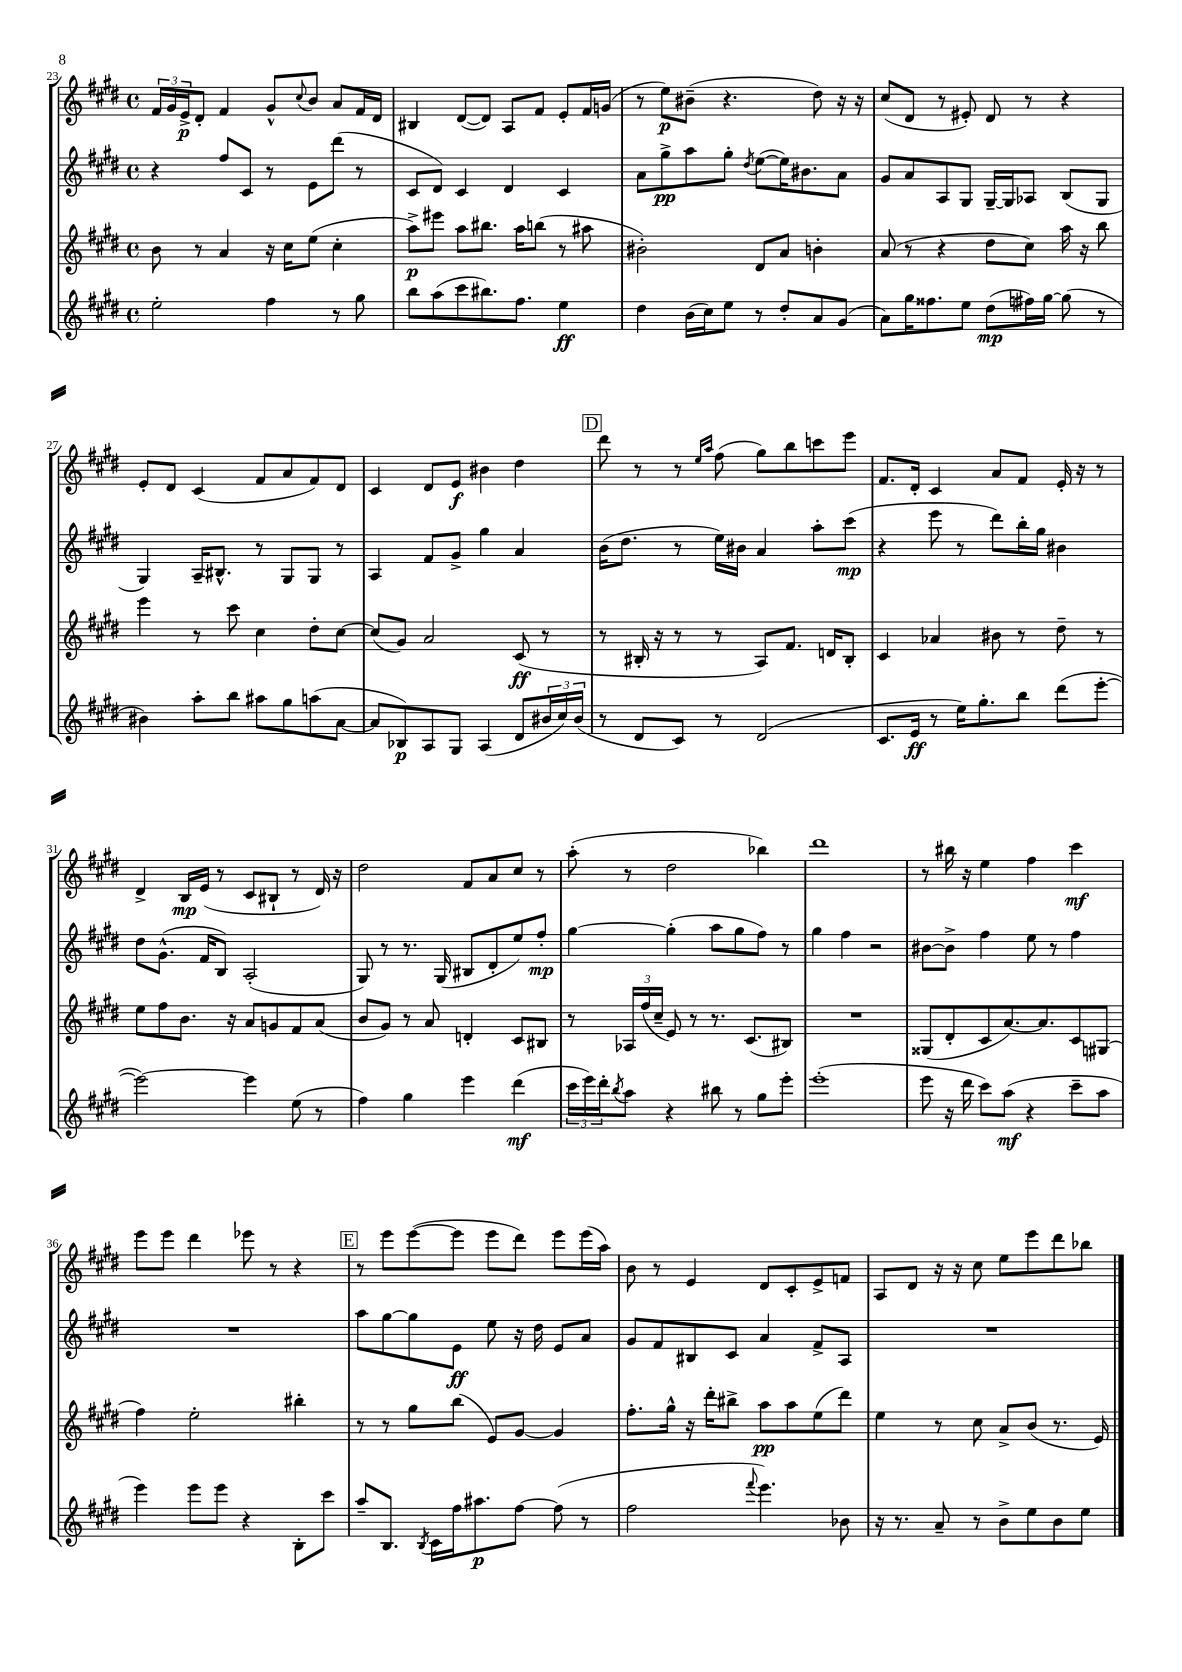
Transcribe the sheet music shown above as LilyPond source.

<<
\new StaffGroup <<
\new Staff = "s0" {
    \clef treble \key e \major \defaultTimeSignature \time 4/4
    \tuplet 3/2 { fis'16 gis'16 e'16->\p } dis'8-. fis'4 gis'8-^ \appoggiatura { cis''8 } b'8 a'8 fis'16 dis'16 |
    bis4 dis'8~( dis'8) a8 fis'8 e'8-. fis'16 g'16( |
    r8 e''8\p) bis'8--( r4. dis''8) r16 r16 |
    cis''8( dis'8 r8 eis'8-.) dis'8 r8 r4 |
    e'8-. dis'8 cis'4( fis'8 a'8 fis'8) dis'8 |
    cis'4 dis'8 e'8\f bis'4 dis''4 |
    \mark \markup { \box "D" } dis'''8 r8 r8 \grace { e''16 a''16 } fis''8( gis''8) b''8 c'''8 e'''8 |
    fis'8. dis'16-. cis'4 a'8 fis'8 e'16-. r16 r8 |
    dis'4-> b16\mp e'16( r8 cis'8 bis8-! r8 dis'16) r16 |
    dis''2 fis'8 a'8 cis''8 r8 |
    a''8-.( r8 dis''2 bes''4) |
    dis'''1 |
    r8 bis''16 r16 e''4 fis''4 cis'''4\mf |
    e'''8 e'''8 dis'''4 ees'''8 r8 r4 |
    \mark \markup { \box "E" } r8 e'''8 e'''8~( e'''8 e'''8 dis'''8) e'''8 e'''16( a''16) |
    b'8 r8 e'4 dis'8 cis'8-. e'8-> f'8 |
    a8 dis'8 r16 r16 cis''8 e''8 e'''8 dis'''8 bes''8 \bar "|." |
}
\new Staff = "s1" {
    \clef treble \key e \major \defaultTimeSignature \time 4/4
    r4 fis''8 cis'8 r8 e'8 dis'''8( r8 |
    cis'8 dis'8) cis'4 dis'4 cis'4 |
    a'8 gis''8->\pp a''8 gis''8-. \acciaccatura { dis''8 } e''8~( e''16) bis'8. a'8 |
    gis'8 a'8 a8 gis8 gis16~-- gis16 aes8 b8( gis8 |
    gis4) a16-- bis8.-^ r8 gis8 gis8 r8 |
    a4 fis'8 gis'8-> gis''4 a'4 |
    \mark \markup { \box "D" } b'16( dis''8. r8 e''16) bis'16 a'4 a''8-. cis'''8\mp( |
    r4 e'''8 r8 dis'''8) b''16-. gis''16 bis'4 |
    dis''8 gis'8.-^( fis'16 b8) a2-.( |
    gis8) r8 r8. gis16( bis8 dis'8-. e''8) fis''8-.\mp |
    gis''4~ gis''4-.( a''8 gis''8 fis''8) r8 |
    gis''4 fis''4 r2 |
    bis'8~ bis'8-> fis''4 e''8 r8 fis''4 |
    R1 |
    \mark \markup { \box "E" } a''8 gis''8~ gis''8 e'8\ff e''8 r16 dis''16 e'8 a'8 |
    gis'8 fis'8 bis8 cis'8 a'4 fis'8-> a8 |
    R1 \bar "|." |
}
\new Staff = "s2" {
    \clef treble \key e \major \defaultTimeSignature \time 4/4
    b'8 r8 a'4 r16 cis''16 e''8( cis''4-. |
    a''8->\p) eis'''8 a''8 bis''8. a''16 b''8( r8 ais''8 |
    bis'2-.) dis'8 a'8 b'4-. |
    a'8( r8 r4 dis''8 cis''8) a''16 r16 b''8 |
    e'''4 r8 cis'''8 cis''4 dis''8-. cis''8~ |
    cis''8( gis'8) a'2 cis'8\ff( r8 |
    \mark \markup { \box "D" } r8 bis16-. r16 r8 r8 a8) fis'8. d'16 bis8-. |
    cis'4 aes'4 bis'8 r8 dis''8-- r8 |
    e''8 fis''8 b'8. r16 a'8 g'8 fis'8 a'8( |
    b'8 gis'8) r8 a'8 d'4-. cis'8 bis8 |
    r8 \tuplet 3/2 { aes16 fis''16( cis''16-- } e'8) r8 r8. cis'8.( bis8) |
    R1 |
    gisis8( dis'8-. cis'8 a'8.~) a'8. cis'8 gis8( |
    fis''4) e''2-. bis''4-. |
    \mark \markup { \box "E" } r8 r8 gis''8 b''8( e'8) gis'8~ gis'4 |
    fis''8.-. gis''16-^ r16 dis'''16-. bis''8-> a''8\pp a''8 e''8( dis'''8) |
    e''4 r8 cis''8 a'8-> b'8( r8. e'16) \bar "|." |
}
\new Staff = "s3" {
    \clef treble \key e \major \defaultTimeSignature \time 4/4
    e''2-. fis''4 r8 gis''8 |
    b''8 a''8( cis'''8 bis''8.) fis''8. e''4\ff |
    dis''4 b'16( cis''16) e''8 r8 dis''8-. a'8 gis'8( |
    a'8) gis''16 fisis''8. e''8 dis''8\mp( fis''16) gis''16~ gis''8( r8 |
    bis'4) a''8-. b''8 ais''8 gis''8 a''8( a'8~ |
    a'8 bes8\p) a8 gis8 a4( dis'8 \tuplet 3/2 { bis'16 cis''16) bis'16( } |
    \mark \markup { \box "D" } r8 dis'8 cis'8) r8 dis'2( |
    cis'8. e'16\ff r8 e''16) gis''8.-. b''8 dis'''8( e'''8~-. |
    e'''2~) e'''4 e''8( r8 |
    fis''4) gis''4 e'''4 dis'''4\mf( |
    \tuplet 3/2 { cis'''16 e'''16) dis'''16-. } \acciaccatura { b''8 } a''8 r4 bis''8 r8 gis''8 e'''8-. |
    e'''1-.( |
    e'''8 r16 dis'''16 cis'''8) a''8\mf( r4 cis'''8-- a''8 |
    e'''4) e'''8 e'''8 r4 b8-. cis'''8 |
    \mark \markup { \box "E" } a''8-- b8. \acciaccatura { b8 } cis'16 fis''16 ais''8.\p fis''8~ fis''8( r8 |
    fis''2 \appoggiatura { fis'''8 } e'''4.) bes'8 |
    r16 r8. a'8-- r8 b'8-> e''8 b'8 e''8 \bar "|." |
}
>>
>>
\layout { \context { \Score currentBarNumber = #23 } }
